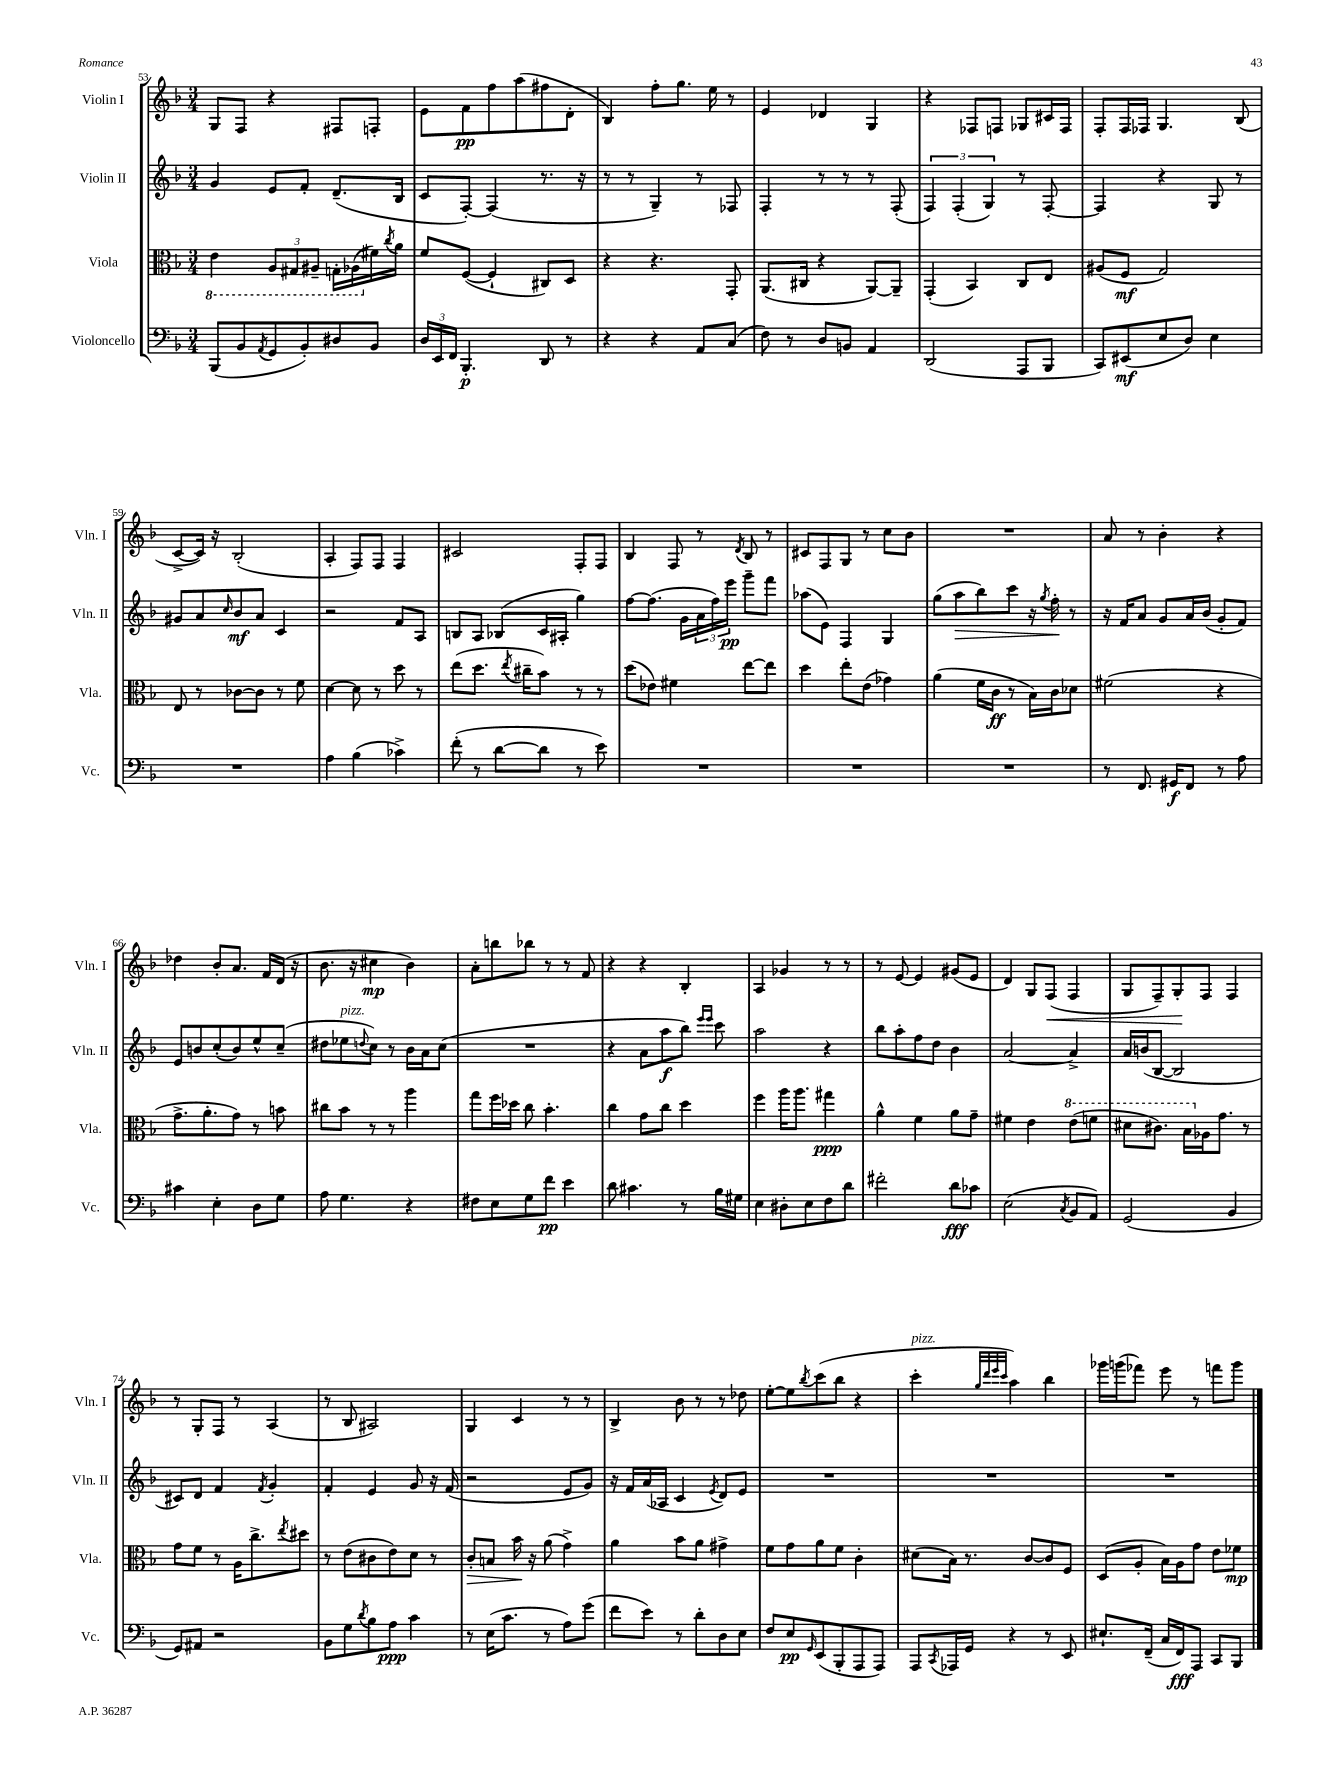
<<
\new StaffGroup <<
\new Staff = "s0" \with { instrumentName = "Violin I" shortInstrumentName = "Vln. I" } {
    \clef treble \key f \major \numericTimeSignature \time 3/4
    g8 f8 r4 fis8 f8-. |
    e'8 f'8\pp f''8 a''8( fis''8 d'8-. |
    bes4) f''8-. g''8. e''16 r8 |
    e'4 des'4 g4 |
    r4 fes8 f8 ges8 cis'16 f16 |
    f8-. f16 fes16 g4. bes8( |
    c'8~-> c'16) r16 bes2-.( |
    a4-. f8) f8 f4 |
    cis'2 f8-. f8 |
    bes4 f8 r8 \acciaccatura { d'8 } bes8 r8 |
    cis'8 f8 g8 r8 c''8 bes'8 |
    R2. |
    a'8 r8 bes'4-. r4 |
    des''4 bes'8-. a'8. f'16 d'16( r16 |
    bes'8. r16 cis''4\mp bes'4) |
    a'8-. b''8 bes''8 r8 r8 f'8 |
    r4 r4 bes4-. |
    a4 ges'4 r8 r8 |
    r8 e'8~ e'4 gis'8( e'8 |
    d'4) g8 f8\<( f4 |
    g8 f8--) g8-.\! f8 f4 |
    r8 g8-. f8 r8 a4( |
    r8 bes8 ais2) |
    g4 c'4 r8 r8 |
    bes4-> bes'8 r8 r8 des''8 |
    e''8~-. e''8 \acciaccatura { bes''8 } c'''8( bes''8 r4 |
    c'''4-.^\markup { \italic "pizz." } \grace { g''32 d'''32 e'''32 c'''32 } a''4) bes''4 |
    ges'''16 g'''16( fes'''8) e'''8 r8 f'''8 g'''8 \bar "|." |
}
\new Staff = "s1" \with { instrumentName = "Violin II" shortInstrumentName = "Vln. II" } {
    \clef treble \key f \major \numericTimeSignature \time 3/4
    g'4 e'8 f'8-. d'8.--( bes16 |
    c'8 f8~-.) f4( r8. r16 |
    r8 r8 g4--) r8 fes8 |
    f4-. r8 r8 r8 f8-.( |
    \tuplet 3/2 { f4) f4-.( g4) } r8 f8~-. |
    f4 r4 g8 r8 |
    gis'8 a'8 \grace { c''16 } bes'8\mf a'8 c'4 |
    r2 f'8 a8 |
    b8 a8 bes8( c'16 ais16-. g''4) |
    f''8~ f''8.( g'16 \tuplet 3/2 { a'16 f''16) e'''16\pp } g'''8-- f'''8 |
    aes''8( e'8) f4 g4 |
    g''8( a''8\> bes''8) c'''8 r16 \acciaccatura { g''8 } f''16-.\! r8 |
    r16 f'16 a'8 g'8 a'16 bes'16( g'8-. f'8) |
    e'8 b'8 c''8-.( b'8) e''8-^ c''8--( |
    dis''8 ees''8^\markup { \italic "pizz." } \appoggiatura { d''8 } c''8) r8 bes'16 a'16 c''8( |
    R2. |
    r4 a'8 a''8\f bes''8) \grace { e'''16 e'''16 } c'''8 |
    a''2 r4 |
    bes''8 a''8-. f''8 d''8 bes'4 |
    a'2~ a'4-> |
    a'16 b'16( bes8~ bes2 |
    cis'8) d'8 f'4 \acciaccatura { f'8 } g'4-. |
    f'4-. e'4 g'8 r16 f'16( |
    r2 e'8 g'8) |
    r16 f'16 a'16( aes16 c'4 \acciaccatura { e'8 } d'8) e'8 |
    R2. |
    R2. |
    R2. \bar "|." |
}
\new Staff = "s2" \with { instrumentName = "Viola" shortInstrumentName = "Vla." } {
    \clef alto \key f \major \numericTimeSignature \time 3/4
    \ottava #-1 e4 \tuplet 3/2 { a,8 gis,8 ais,8-- } g,16-. aes,16( \ottava #0 fis'16) \acciaccatura { c''8 } a'16 |
    f'8 f8~( f4-! cis8) d8 |
    r4 r4. g,8-. |
    a,8.( cis16 r4 a,8~) a,8-- |
    g,4-.( bes,4) c8 e8 |
    ais8( f8\mf g2) |
    e8 r8 ces'8~ ces'8 r8 f'8 |
    d'4~ d'8 r8 d''8 r8 |
    e''8( d''8. \acciaccatura { e''8 } cis''16-- bes'8) r8 r8 |
    d''8( ees'8) fis'4 e''8~ e''8 |
    d''4 e''8-. e'8( ges'4) |
    a'4( f'16 c'16\ff r8 bes16) c'16 des'8 |
    fis'2( r4 |
    g'8.-> a'8.-. g'8) r8 b'8 |
    cis''8 bes'8 r8 r8 a''4 |
    g''8 f''16 des''16 c''8 bes'4.-. |
    c''4 g'8 c''8 d''4 |
    f''4 a''16 a''8. gis''4\ppp |
    a'4-^ f'4 a'8 g'8-- |
    fis'4 e'4 \ottava #1 e''8( f''!8 |
    dis''8 cis''8.) bes'16 \ottava #0 aes16 g'8. r8 |
    g'8 f'8 r8 a16 c''8.-> \acciaccatura { e''8 } dis''8 |
    r8 e'8( cis'8 e'8) d'8 r8 |
    c'8-.\> b8 bes'16\! r16 a'8( g'4->) |
    a'4 bes'8 a'8 gis'4-> |
    f'8 g'8 a'8 f'8 c'4-. |
    dis'8( bes16) r8. c'8~ c'8 f8 |
    d8( a8-. bes16) a16 g'8 e'8 fes'8\mp \bar "|." |
}
\new Staff = "s3" \with { instrumentName = "Violoncello" shortInstrumentName = "Vc." } {
    \clef bass \key f \major \numericTimeSignature \time 3/4
    bes,,8( bes,8 \acciaccatura { a,8 } g,8 bes,8-.) dis8 bes,8 |
    \tuplet 3/2 { d16 e,16 f,16 } bes,,4.-.\p d,8 r8 |
    r4 r4 a,8 c8( |
    f8) r8 d8 b,8 a,4 |
    d,2( a,,8 bes,,8 |
    c,8) eis,8\mf( e8 d8) e4 |
    R2. |
    a4 bes4( ces'4->) |
    f'8-.( r8 d'8~ d'8 r8 e'8) |
    R2. |
    R2. |
    R2. |
    r8 f,8. gis,16\f f,8 r8 a8 |
    cis'4 e4-. d8 g8 |
    a8 g4. r4 |
    fis8 e8 g8 f'8\pp e'4 |
    d'8 cis'4. r8 bes16 gis16 |
    e4 dis8-. e8 f8 d'8 |
    fis'2-. d'8\fff ces'8 |
    e2( \acciaccatura { c8 } bes,8 a,8) |
    g,2( bes,4 |
    g,8) ais,8 r2 |
    bes,8 g8 \acciaccatura { d'8 } bes8 a8\ppp c'4 |
    r8 e16( c'8. r8 a8) g'8( |
    f'8 e'8) r8 d'8-. d8 e8 |
    f8 e8\pp \grace { g,16 } e,8( bes,,8-. a,,8 a,,8) |
    a,,8 \acciaccatura { c,8 } aes,,16 g,16 r4 r8 e,8 |
    eis8.-! f,16--( c16 f,16\fff) a,,8 c,8 bes,,8 \bar "|." |
}
>>
>>
\layout { \context { \Score currentBarNumber = #53 } }
